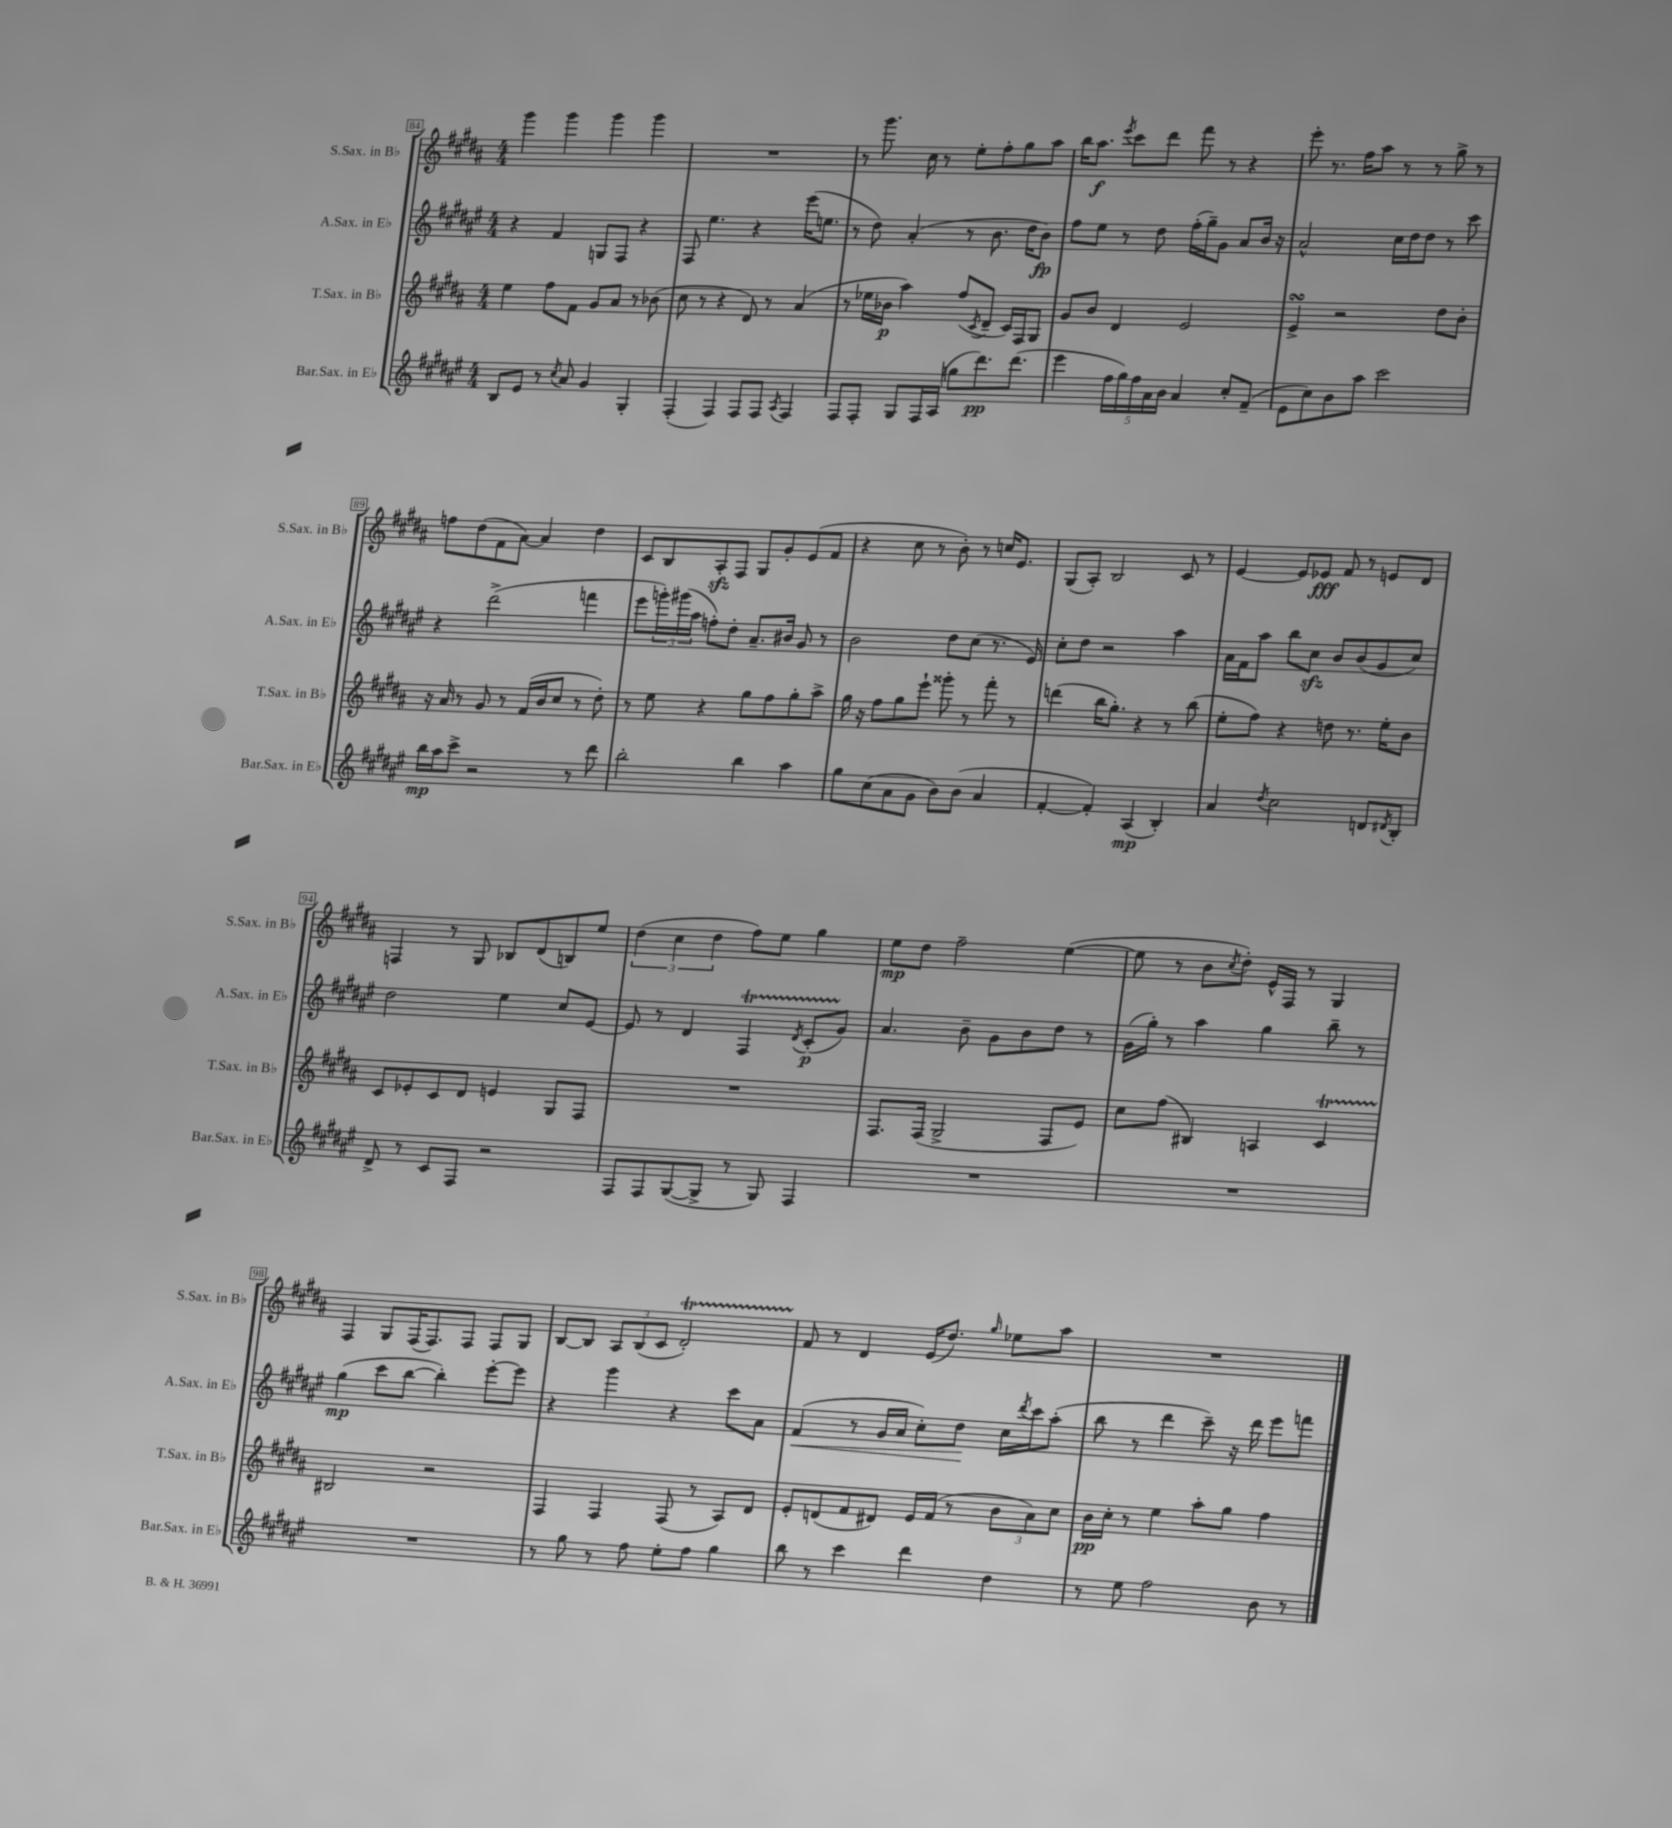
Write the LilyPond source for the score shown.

<<
\new StaffGroup <<
\new Staff = "s0" \with { instrumentName = "S.Sax. in Bb" shortInstrumentName = "S.Sax. in Bb" } {
    \clef treble \key b \major \numericTimeSignature \time 4/4
    gis'''4 gis'''4 gis'''4 gis'''4 |
    R1 |
    r8 gis'''8. cis''16 r8 e''8-. fis''8-. gis''8 ais''8 |
    b''16 ais''8.\f \acciaccatura { e'''8 } cis'''8 dis'''8 fis'''8 r8 r4 |
    e'''8-. r8. fis''16 ais''8 r8 r8 gis''8-> r8 |
    f''8 dis''8( fis'8 ais'8~) ais'4 dis''4 |
    cis'8 b8 ais8-.\sfz fis8 gis8 gis'8-. e'8( fis'8 |
    r4 cis''8 r8 b'8-.) r8 c''16 e'8. |
    gis8( ais8-.) b2 cis'8 r8 |
    e'4~ e'8 ees'8\fff fis'8 r8 e'8 dis'8 |
    f4 r8 gis8 bes8 dis'8( b8) e''8 |
    \tuplet 3/2 { dis''4( cis''4 dis''4 } fis''8) e''8 gis''4 |
    e''8\mp dis''8 fis''2-- e''4~( |
    e''8 r8 b'8 \acciaccatura { cis''8 } dis''8-.) e'16-^ fis16 r8 gis4 |
    fis4 gis8 fis16( fis8.) fis8 fis8 gis8 |
    b8~ b8 \tuplet 3/2 { ais8 b8( cis'8 } dis'2-.\startTrillSpan) |
    fis'8\stopTrillSpan r8 dis'4 e'16( dis''8.) \grace { gis''16 } ees''8 ais''8 |
    R1 \bar "|." |
}
\new Staff = "s1" \with { instrumentName = "A.Sax. in Eb" shortInstrumentName = "A.Sax. in Eb" } {
    \clef treble \key fis \major \numericTimeSignature \time 4/4
    r4 fis'4 g8 fis8 r4 |
    fis8 eis''4. r4 eis'''16( e''8. |
    r8 dis''8) ais'4-.( r8 b'8. dis''16 b'8\fp) |
    fis''8 eis''8 r8 dis''8 fis''16-.( gis''16--) gis'8 ais'8 b'16 r16 |
    ais'2-^ cis''16 dis''16 dis''8 r8 cis'''8 |
    r4 dis'''2->( f'''4 |
    eis'''8 \tuplet 3/2 { g'''16-.) gis'''16( ais''16 } f''8-.) dis''8-. ais'8.-- bis'16 gis'8 r8 |
    b'2 dis''8 cis''8( r8. eis'16) |
    cis''8-. dis''8 r2 ais''4 |
    ais'16 fis'16 ais''8 b''8 cis''8\sfz b'8 b'8( gis'8 cis''8) |
    dis''2 eis''4 cis''8 eis'8~ |
    eis'8 r8 dis'4 fis4\startTrillSpan \acciaccatura { dis'8 } cis'8-.\p( gis'8\stopTrillSpan) |
    ais'4. b'8-- gis'8 b'8 dis''8 r8 |
    gis'16( gis''16-.) r8 ais''4 gis''4 b''8-- r8 |
    gis''4\mp( cis'''8 b''8~ b''4-.) eis'''8~-. eis'''8 |
    r4 gis'''4 r4 cis'''8 ais'8 |
    fis'4\<( r8 gis'16 ais'16 cis''8-.) dis''8\! cis''16 \acciaccatura { dis'''8 } cis'''16 ais''8-.( |
    b''8 r8 dis'''4 cis'''8--) r16 dis'''16 eis'''8 f'''8 \bar "|." |
}
\new Staff = "s2" \with { instrumentName = "T.Sax. in Bb" shortInstrumentName = "T.Sax. in Bb" } {
    \clef treble \key b \major \numericTimeSignature \time 4/4
    e''4 fis''8 fis'8 gis'8 ais'8 r8 bes'8( |
    cis''8 r8 r4 dis'8) r8 ais'4( |
    r8 ees''16 bes'16\p ais''4) fis''8( \acciaccatura { cis'8 } dis'8-- cis'16) fis16 gis8 |
    gis'8 b'8 dis'4 e'2 |
    e'4->\turn r2 dis''8 b'8-. |
    r16 ais'16 r8 gis'8 r8 fis'16( b'16 cis''8 r8 dis''8-.) |
    r8 e''8 r4 gis''8 fis''8 gis''8-. ais''8-> |
    gis''16 r16 fis''8 gis''8 e'''8-! gisis'''8-. r8 fis'''8-. r8 |
    d'''4( b''16 gis''8.-.) r4 r8 b''8( |
    e''8-. fis''8) r4 d''8 r8. e''16-. b'8 |
    cis'8 ees'8-. cis'8 dis'8 e'4 gis8 fis8 |
    R1 |
    fis8. fis16( gis2-> fis8 e'8) |
    cis''8 fis''8( bis4) a4 cis'4\startTrillSpan |
    bis2\stopTrillSpan r2 |
    fis4 fis4 fis8( r8 ais8) dis'8 |
    e'8-. d'8( fis'8 dis'8) e'16 fis'16( r8 \tuplet 3/2 { b'8 ais'8) cis''8 } |
    b'16\pp cis''16-. r8 e''4 ais''8-. gis''8 fis''4 \bar "|." |
}
\new Staff = "s3" \with { instrumentName = "Bar.Sax. in Eb" shortInstrumentName = "Bar.Sax. in Eb" } {
    \clef treble \key fis \major \numericTimeSignature \time 4/4
    b8 eis'8 r8 \acciaccatura { cis''8 } ais'8 gis'4 gis4-. |
    fis4-.( fis4) fis8 fis8 \acciaccatura { ais8 } fis4 |
    fis8 fis8-. gis8 fis16 ais16( g''8 dis'''8.\pp) dis'''8.( |
    eis'''4 \tuplet 5/4 { fis''16 gis''16) fis''16 ais'16 b'16 } ais'4 cis''8-. fis'8--( |
    eis'8 cis''8) b'8 ais''8 cis'''2 |
    b''16\mp ais''16 cis'''8-> r2 r8 dis'''8 |
    b''2-. b''4 ais''4 |
    gis''8 cis''8( ais'8 gis'8 b'8) b'8( ais'4 |
    fis'4~-. fis'4-.) ais4\mp( b4-.) |
    ais'4 \acciaccatura { dis''8 } cis''2 d'8 \acciaccatura { dis'8 } b8-. |
    dis'8-> r8 cis'8 fis8 r2 |
    fis8 fis8 gis8~( gis8-> r8 gis8) fis4 |
    R1 |
    R1 |
    R1 |
    r8 gis''8 r8 fis''8 eis''8-. fis''8 gis''4 |
    b''8 r8 cis'''4 dis'''4 dis''4 |
    r8 eis''8 fis''2 b'8 r8 \bar "|." |
}
>>
>>
\layout { \context { \Score currentBarNumber = #84 \override BarNumber.stencil = #(make-stencil-boxer 0.1 0.3 ly:text-interface::print) } }
